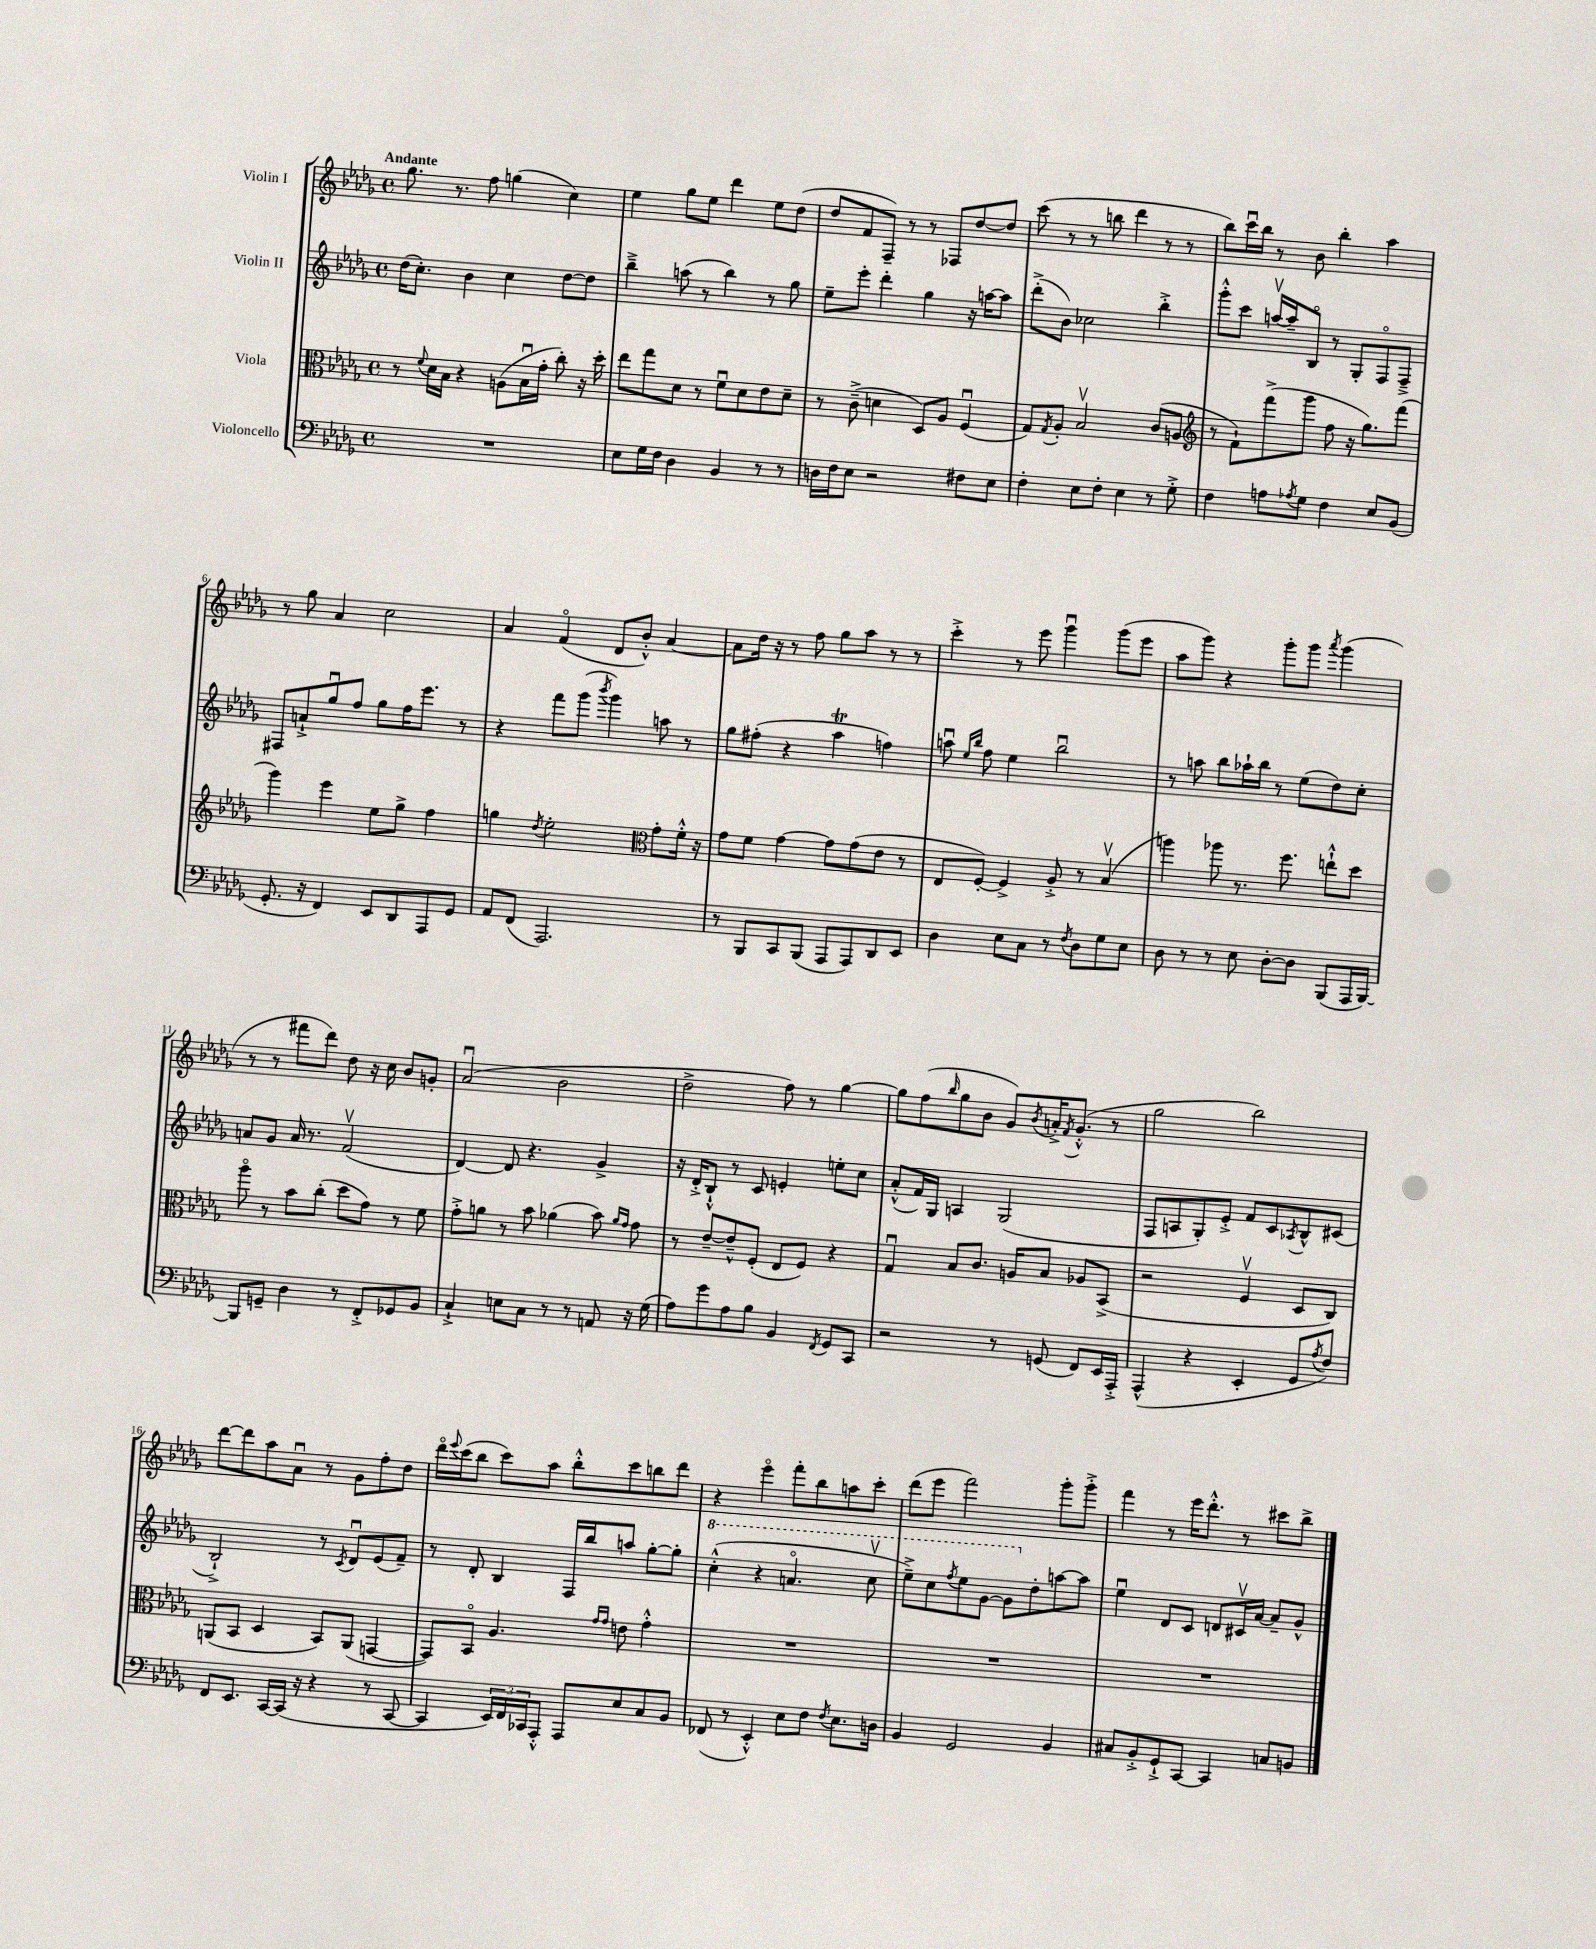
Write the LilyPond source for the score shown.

<<
\new StaffGroup <<
\new Staff = "s0" \with { instrumentName = "Violin I" } {
    \clef treble \key des \major \defaultTimeSignature \time 4/4 \tempo "Andante"
    ges''8. r8. f''8 g''4( c''4) |
    ees''4 ges''8 ees''8 des'''4 ees''8 des''8( |
    des''8 f'8 f8--) r8 r8 fes8 des''8~ des''8 |
    c'''8( r8 r8 b''8 des'''4 r8 r8 |
    bes''8) c'''16\downbow bes''16 r8 bes'8 bes''4-. aes''4 |
    r8 ges''8 aes'4 c''2 |
    aes'4 f'4\flageolet( des'8 bes'8-.-^) aes'4~ |
    aes'8 des''16 r16 r8 f''8 ges''8 aes''8 r8 r8 |
    c'''4-.-> r8 ees'''8 ges'''4\downbow ges'''8( ees'''8 |
    aes''8 ges'''8) r4 ges'''8-. ges'''8 \acciaccatura { aes'''8 } ges'''4( |
    r8 r8 fis'''8 des'''8) des''8 r16 c''16 bes'8 g'8-. |
    aes'2\downbow( bes'2 |
    des''2-> f''8) r8 ges''4~ |
    ges''8 f''8( \grace { bes''16 } ges''8 bes'8 ges'8) \acciaccatura { bes'8 } a'16-.-> \acciaccatura { f'8 } ges'8.-.-^( r8 |
    ges''2 bes''2) |
    des'''8~ des'''8 aes''8 aes'8\downbow r8 ges'8 f''8-. des''8 |
    des'''16\flageolet \appoggiatura { ees'''8 } c'''16( bes''8 c'''8) aes''8 bes''8-.-^ c'''8 b''8 des'''8 |
    r4 ees'''4\flageolet f'''8-. bes''8 a''8 c'''8-. |
    des'''8( ees'''8 f'''2) ges'''8-. ges'''8-.-> |
    f'''4 r8 ees'''16 des'''8.-.-^ r8 cis'''8 bes''8-> \bar "|." |
}
\new Staff = "s1" \with { instrumentName = "Violin II" } {
    \clef treble \key des \major \defaultTimeSignature \time 4/4
    des''16( c''8.-.) bes'4 c''4 des''8~ des''8 |
    bes''4---> a''8( r8 bes''4) r8 ges''8 |
    ees''8-- ees'''8-. des'''4-. ges''4 r16 a''16~ a''8 |
    des'''8-.->( bes'8) ces''2 bes''4-.-> |
    ges'''8-.-^ c'''8 a''16~\upbow a''16-- bes8\flageolet r8 ges8-. f8\flageolet f8---> |
    fis8 a'8-!-> ges''8\downbow f''8 ges''8 f''16 ees'''8. r8 |
    r4 f'''8 ges'''8( \acciaccatura { bes'''8 } ges'''4) a''8 r8 |
    ges''8 fis''8-.( r4 aes''4\trill f''4) |
    a''8\downbow \grace { ees''16 bes''16 } f''8 ees''4 bes''2\downbow |
    r8 a''8 bes''8 aes''16-! bes''16 r8 ees''8( des''8) c''8-. |
    a'8 ges'8 a'16 r8. f'2\upbow( |
    des'4~) des'8 r4. ges'4-> |
    r16 des'16-.-> bes8-!-^ r8 c'8 e'4-. e''8-. c''8 |
    aes'8-.-^( f'16) ges16 a4 ges2( |
    f8 a8 ges8-.) ees'8-.-> f'8 c'8 \acciaccatura { aes8 } bes8-^ cis'8( |
    bes2-!->) r8 \acciaccatura { c'8 } des'8\downbow ees'8( f'8--) |
    r8 des'8-. bes4 f16 bes''16 a''8 ges''8~-. ges''8-. |
    \ottava #1 c'''4-.-^( r4 a''4.\flageolet c'''8\upbow |
    ees'''8--->) c'''8 \acciaccatura { f'''8 } ees'''8 ges''8~ ges''8 \ottava #0 des''8-. a''8~ a''8 |
    ees''4\downbow des'8 c'8 d'8 cis'16\upbow aes'16~ aes'8-- ges'8-^ \bar "|." |
}
\new Staff = "s2" \with { instrumentName = "Viola" } {
    \clef alto \key des \major \defaultTimeSignature \time 4/4
    r8 \appoggiatura { f'8 } des'16 bes16 r4 a8( bes16\downbow ges'16-. c''8-.) r16 des''16-. |
    ees''8 ges''8 des'8 r8 f'8\downbow des'8 ees'8 des'8-- |
    r8 c'8--->( d'4 des8) aes8 f4\downbow( |
    ges8) \acciaccatura { ges8 } aes8-. bes2\upbow c'8( a8 |
    \clef treble r8 f'8-!) f'''8->( ges'''8 f''8 r16 ges''8.) f'''8( |
    ges'''4) ees'''4 ees''8 ges''8-> f''4 |
    g''4 \acciaccatura { des''8 } ees''2-. \clef alto ges'8-. f'16-.-^ r16 |
    ges'8 f'8 ges'4~ ges'8 ges'8( ees'8 r8 |
    ees8 f8~-.) f4-> aes8-.-> r8 bes4\upbow( |
    a''4) aes''8 r8. f''8. e''8-!-^ des''8 |
    aes''8\flageolet r8 bes'8 c''8-.( des''8 ges'8) r8 f'8 |
    ges'8-.-> a'8 r8 bes'8 aes'4( bes'8) \grace { aes'16 ges'16 } ges'8 |
    r8 ees'8~-- ees'8---^ f8-.( ees8 f8) r4 |
    ges4\downbow bes8 c'8. a16 bes8 aes8 bes,8->( |
    r2 f4\upbow des8 c8) |
    a,8( bes,8 des4 bes,8) a,8( g,4~ |
    g,8) bes,8\flageolet aes4. \grace { ges'16 ges'16 } e'8 ges'4-.-^ |
    R1 |
    R1 |
    R1 \bar "|." |
}
\new Staff = "s3" \with { instrumentName = "Violoncello" } {
    \clef bass \key des \major \defaultTimeSignature \time 4/4
    R1 |
    ees8 ges16 f16 des4 bes,4 r8 r8 |
    d16 f16 ees8 r2 fis8 ees8 |
    f4-. ees8 f8-. ees4 r8 ges8-.-> |
    f4 a8 \acciaccatura { aes8 } ges8 f4 ees8 bes,8( |
    ges,8.-. r16 f,4) ees,8 des,8 aes,,8 ges,8 |
    aes,8 f,8( aes,,2.) |
    r8 bes,,8 c,8 bes,,8( aes,,8 aes,,8) des,8 ees,8 |
    des4 ees8 c8 r8 \acciaccatura { f8 } des8 ges8 ees8 |
    des8 r8 r8 ees8 des8~-. des8 bes,,8( aes,,16 bes,,16~) |
    bes,,8 g,8-- des4 r8 f,8-.-> ges,8 bes,8 |
    c4-!-> e8 c8 r8 r8 a,8 r16 ges16( |
    aes8) ges'8 aes8 bes8 bes,4 \acciaccatura { f,8 } ges,8 c,8 |
    r2 r8 g,8( f,8) ees,16 aes,,16-.-> |
    aes,,4-^( r4 ees,4-. ges,8 \acciaccatura { aes8 } f8) |
    f,8 ees,8. c,16~ c,16( r16 r4 r8 c,8~ |
    c,4 \tuplet 3/2 { ees,16) f,16 ces,16 } aes,,8-.-^ aes,,8 ees8 c8 bes,8 |
    fes,8( r8 ees,4-.-^) ees8 f8 \acciaccatura { f8 } ees8. d16 |
    bes,4 ges,2 bes,4 |
    cis8 bes,8-.-> ges,8-!-> c,8~ c,4 c8 b,8 \bar "|." |
}
>>
>>
